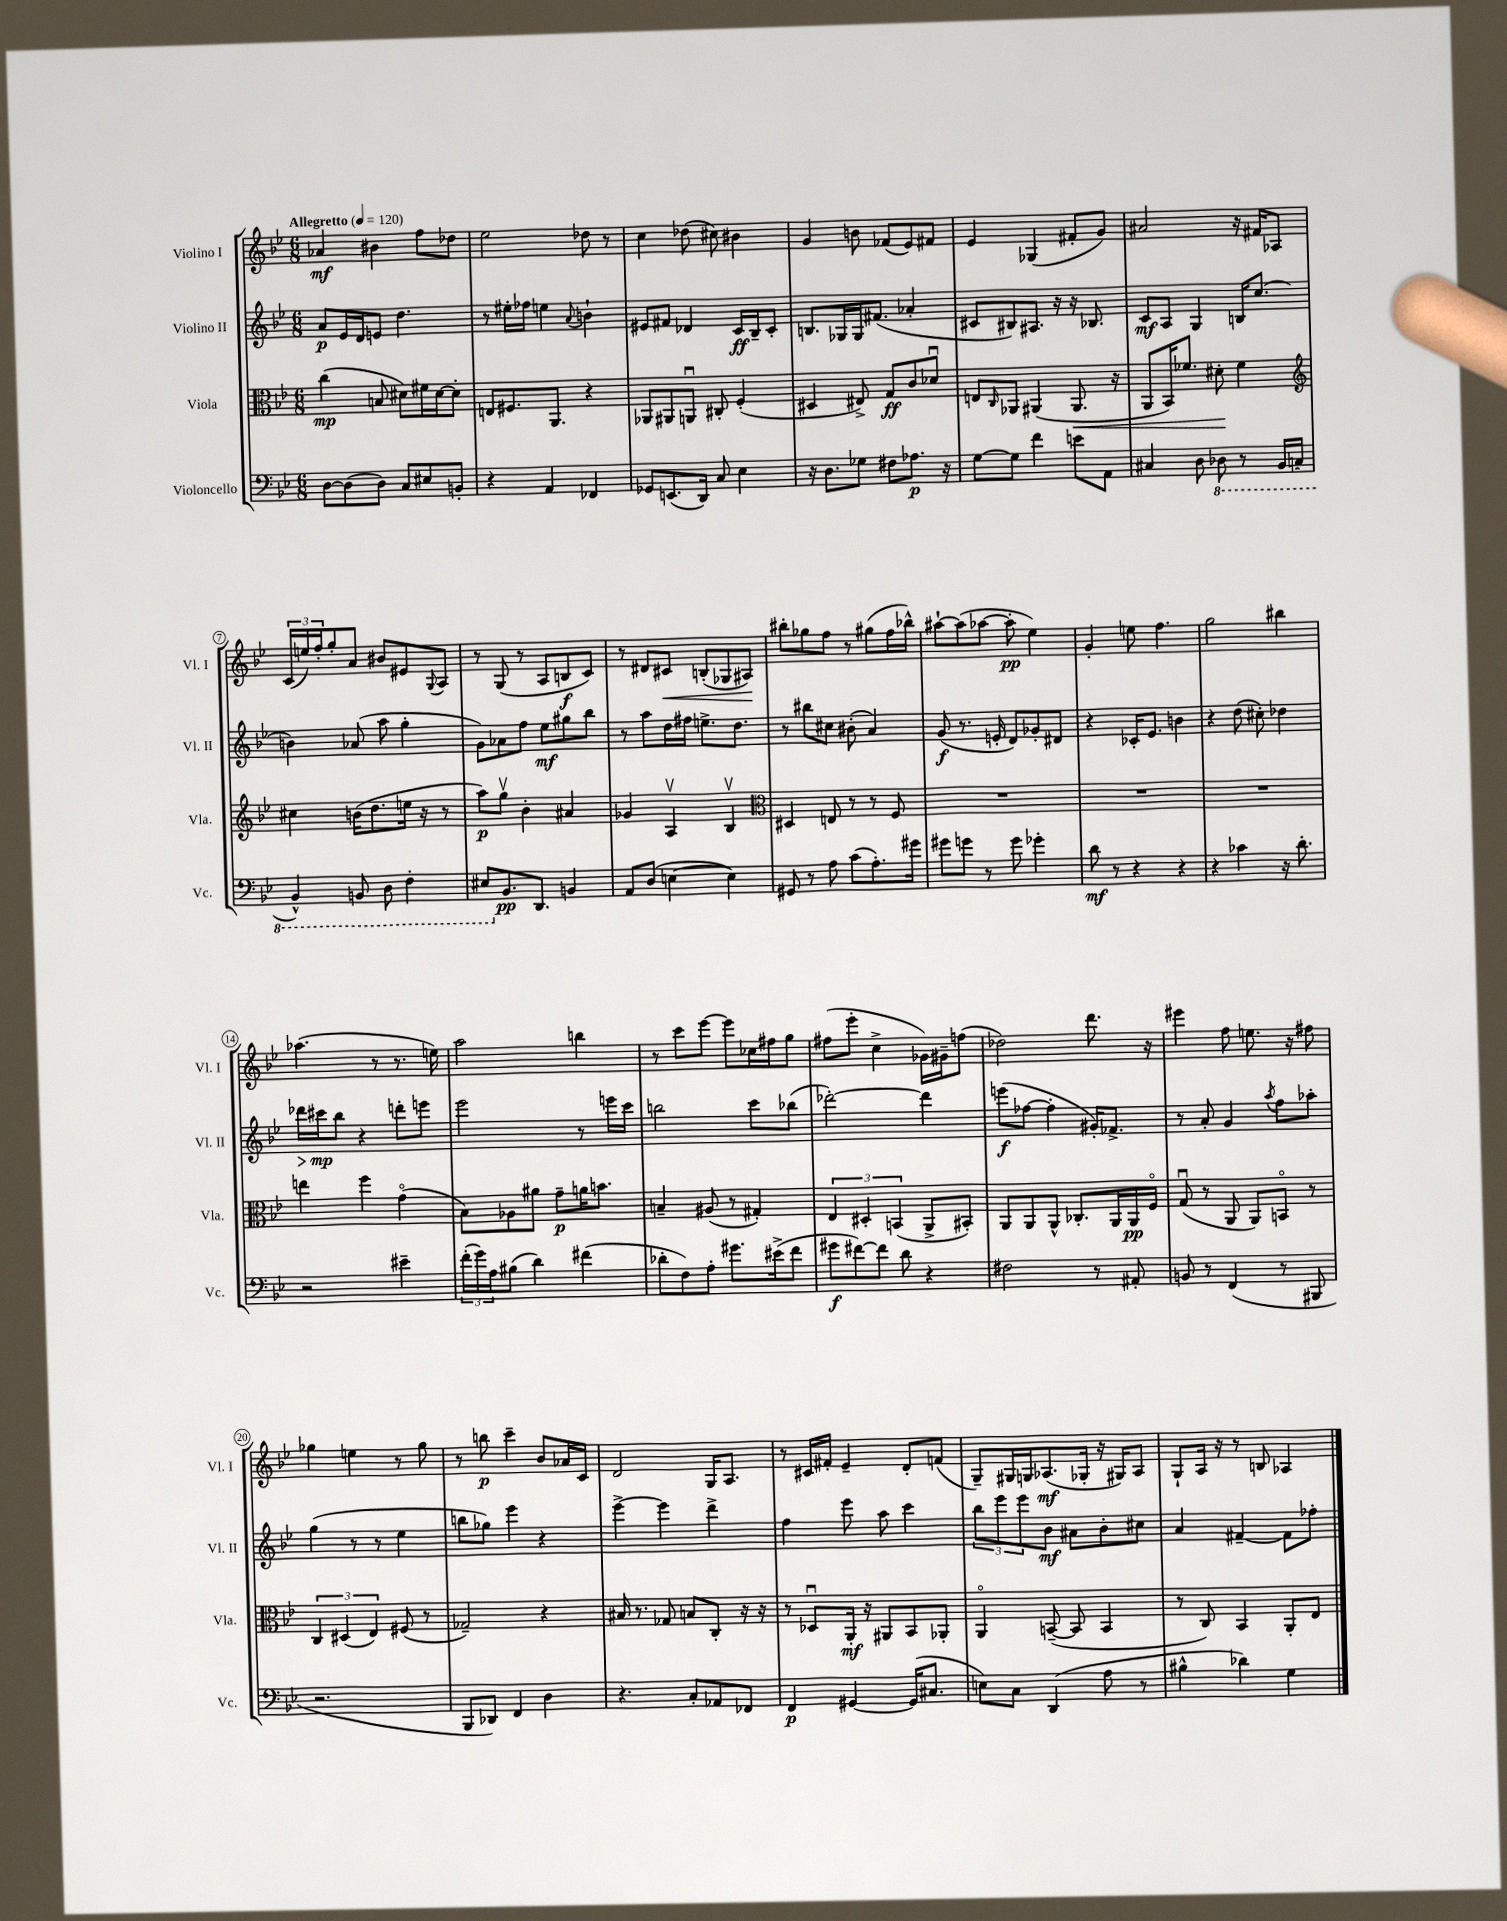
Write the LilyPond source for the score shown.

<<
\new StaffGroup <<
\new Staff = "s0" \with { instrumentName = "Violino I" shortInstrumentName = "Vl. I" } {
    \clef treble \key bes \major \numericTimeSignature \time 6/8 \tempo "Allegretto" 4 = 120
    aes'4\mf bis'4 f''8 des''8 |
    ees''2 des''8 r8 |
    c''4 des''8( cis''8) bis'4 |
    g'4 b'8 fes'8( ees'8) fis'8 |
    ees'4 ges4( fis'8-. g'8) |
    ais'2 r16 fis'16 aes8 |
    \tuplet 3/2 { c'16( e''16) f''16-. } g''8-. a'8 bis'8 eis'8 \appoggiatura { g8 } a8 |
    r8 g8( r8 a8 b8\f c'8) |
    r8 dis'8 cis'8\< b8-.( ges8 ais8\!) |
    bis''8-. ges''8 f''8 r8 gis''8( f''16 bes''16-^) |
    ais''8~-! ais''8( aes''8~ aes''8-.\pp ees''4) |
    g'4-. e''8 f''4. |
    g''2 bis''4 |
    aes''4.( r8 r8. e''16) |
    a''2 b''4 |
    r8 c'''8 ees'''8~ ees'''8 ces''16 fis''16 g''8 |
    fis''8( ees'''8-. c''4-> ges'16) gis'16-- f''8( |
    des''2) d'''8. r16 |
    eis'''4 f''8 e''8. r16 fis''8 |
    ges''4 e''4 r8 ges''8 |
    r8 b''8\p c'''4-- bes'8 aes'16 c'16 |
    d'2 g16 a8. |
    r8 cis'16 fis'16-. ees'4-- d'8-. f'8( |
    g8--) gis16 g16 aes8.\mf( ges16-. r16 gis16) aes8 |
    g8-! a16 r16 r8 b8 aes4 \bar "|." |
}
\new Staff = "s1" \with { instrumentName = "Violino II" shortInstrumentName = "Vl. II" } {
    \clef treble \key bes \major \numericTimeSignature \time 6/8
    a'8\p ees'16 d'16 e'8 d''4. |
    r8 eis''16-. fes''16 e''4 \appoggiatura { a'8 } b'4-! |
    eis'8 fis'8 des'4 c'16\ff bes16-- c'8-. |
    b8. ges16 ges16 fis'8.( aes'4-. |
    cis'8 bis8) ais8. r16 r16 bes8. |
    c'8\mf a8 g4 b16 c''8.( |
    b'4) aes'8( a''8 g''4-. |
    g'8) aes'8 f''8 ees''8\mf gis''8 bes''8 |
    r8 a''8 d''16 fis''16 e''8.-> d''8. |
    r8 bis''8 cis''8 bis'8-.( a'4) |
    g'8\f( r8. e'16-. d'8) ges'8-. dis'8 |
    r4 ces'16-. ees'8. b'4 |
    r4 d''8( cis''8-.) des''4 |
    des'''16\> cis'''16\mp\! bes''8 r4 d'''8-. e'''8 |
    ees'''2 r8 e'''16 c'''16 |
    b''2 c'''8 bes''8( |
    des'''2~-.) des'''4 |
    e'''8\f( fes''8~ fes''4-. gis'16-.) fes'8.-> |
    r8 a'8-. g'4 \acciaccatura { a''8 } f''8 aes''8-. |
    g''4( r8 r8 ees''4 |
    b''8 ges''8) ees'''4 r4 |
    ees'''4~-> ees'''4 d'''4-> |
    f''4 ees'''8 a''8 c'''4 |
    \tuplet 3/2 { bes''8 ees'''8 ees'''8 } bes'8\mf ais'8 bes'8-. cis''8 |
    a'4 fis'4~-- fis'8 fes''8-. \bar "|." |
}
\new Staff = "s2" \with { instrumentName = "Viola" shortInstrumentName = "Vla." } {
    \clef alto \key bes \major \numericTimeSignature \time 6/8
    c''4\mp( b8 dis'8) fis'16 dis'16~ dis'8-. |
    e8 fis8. a,8. r4 |
    aes,8 ais,8 a,8\downbow cis8-. f4-.( |
    dis4 eis8->) g8\ff c'8 des'8\downbow |
    e8 \grace { c16 } aes,8 ais,4( ais,8.\< r16 |
    a,8 bes,16) fes'8. dis'8-.\! fes'4 |
    \clef treble cis''4 b'16( d''8. e''16 r16 r8 |
    a''8\p) g''8\upbow bes'4-. ais'4 |
    ges'4 a4\upbow bes4\upbow |
    \clef alto dis4 e8 r8 r8 f8 |
    R2. |
    R2. |
    R2. |
    e''4 f''4 g'4\flageolet( |
    bes8) aes8 ais'8 g'8--\p a'16 b'8. |
    b4-- ais8( r8 gis4-.) |
    \tuplet 3/2 { ees4 dis4-. b,4( } a,8-> bis,8-.) |
    a,8 a,8 a,8-^ ces8.-. a,16 a,16\pp f16\flageolet |
    g8\downbow( r8 a,8 a,8) b,8\flageolet r8 |
    \tuplet 3/2 { c4 dis4( ees4) } fis8( r8 |
    ges2--) r4 |
    bis16 r8. ges8 b8 c8-. r16 r16 |
    r8 des8\downbow a,16-.\mf r16 ais,8 bes,8 aes,8-. |
    a,4\flageolet b,8~--( b,8 b,4 |
    r8 c8) bes,4 a,8-. ees8 \bar "|." |
}
\new Staff = "s3" \with { instrumentName = "Violoncello" shortInstrumentName = "Vc." } {
    \clef bass \key bes \major \numericTimeSignature \time 6/8
    d8~ d8( d8) c8 eis8 b,8-. |
    r4 a,4 fes,4 |
    ges,8 e,8.( d,16) c8 ees4 |
    r16 d8. ges8 fis8 aes8.\p r16 |
    g8~ g8 f'4 e'8 a,8 |
    cis4 d8 \ottava #-1 des,8 r8 bes,,16 c,!16( |
    bes,,4-^) b,,8 d,8 f,4-. |
    eis,8 \ottava #0 bes,8.\pp d,8. b,4 |
    a,8 d8( e4~ e4) |
    gis,8 r8 a8 c'8( a8.-.) gis'16 |
    gis'8 g'8 r8 g'8 ges'4-. |
    d'8\mf r8 r4 r4 |
    r4 ces'4 r16 d'8.-. |
    r2 eis'4-- |
    \tuplet 3/2 { f'16-.( g'16) a16 } bis8( d'4) fis'4( |
    des'8-. f8) a8-. gis'8. eis'16->( f'8 |
    gis'8\f fis'8~) fis'8 d'8 r4 |
    fis2 r8 ais,8-. |
    b,8 r8 f,4( r8 bis,,8 |
    r2. |
    bes,,8 des,8) f,4 d4 |
    r4. c8-. aes,8 fes,8 |
    f,4\p gis,4~ gis,16( cis8. |
    e8) c8 d,4( a8 r8 |
    bis4-^ des'4) g4 \bar "|." |
}
>>
>>
\layout { \context { \Score \override BarNumber.stencil = #(make-stencil-circler 0.1 0.3 ly:text-interface::print) } }
